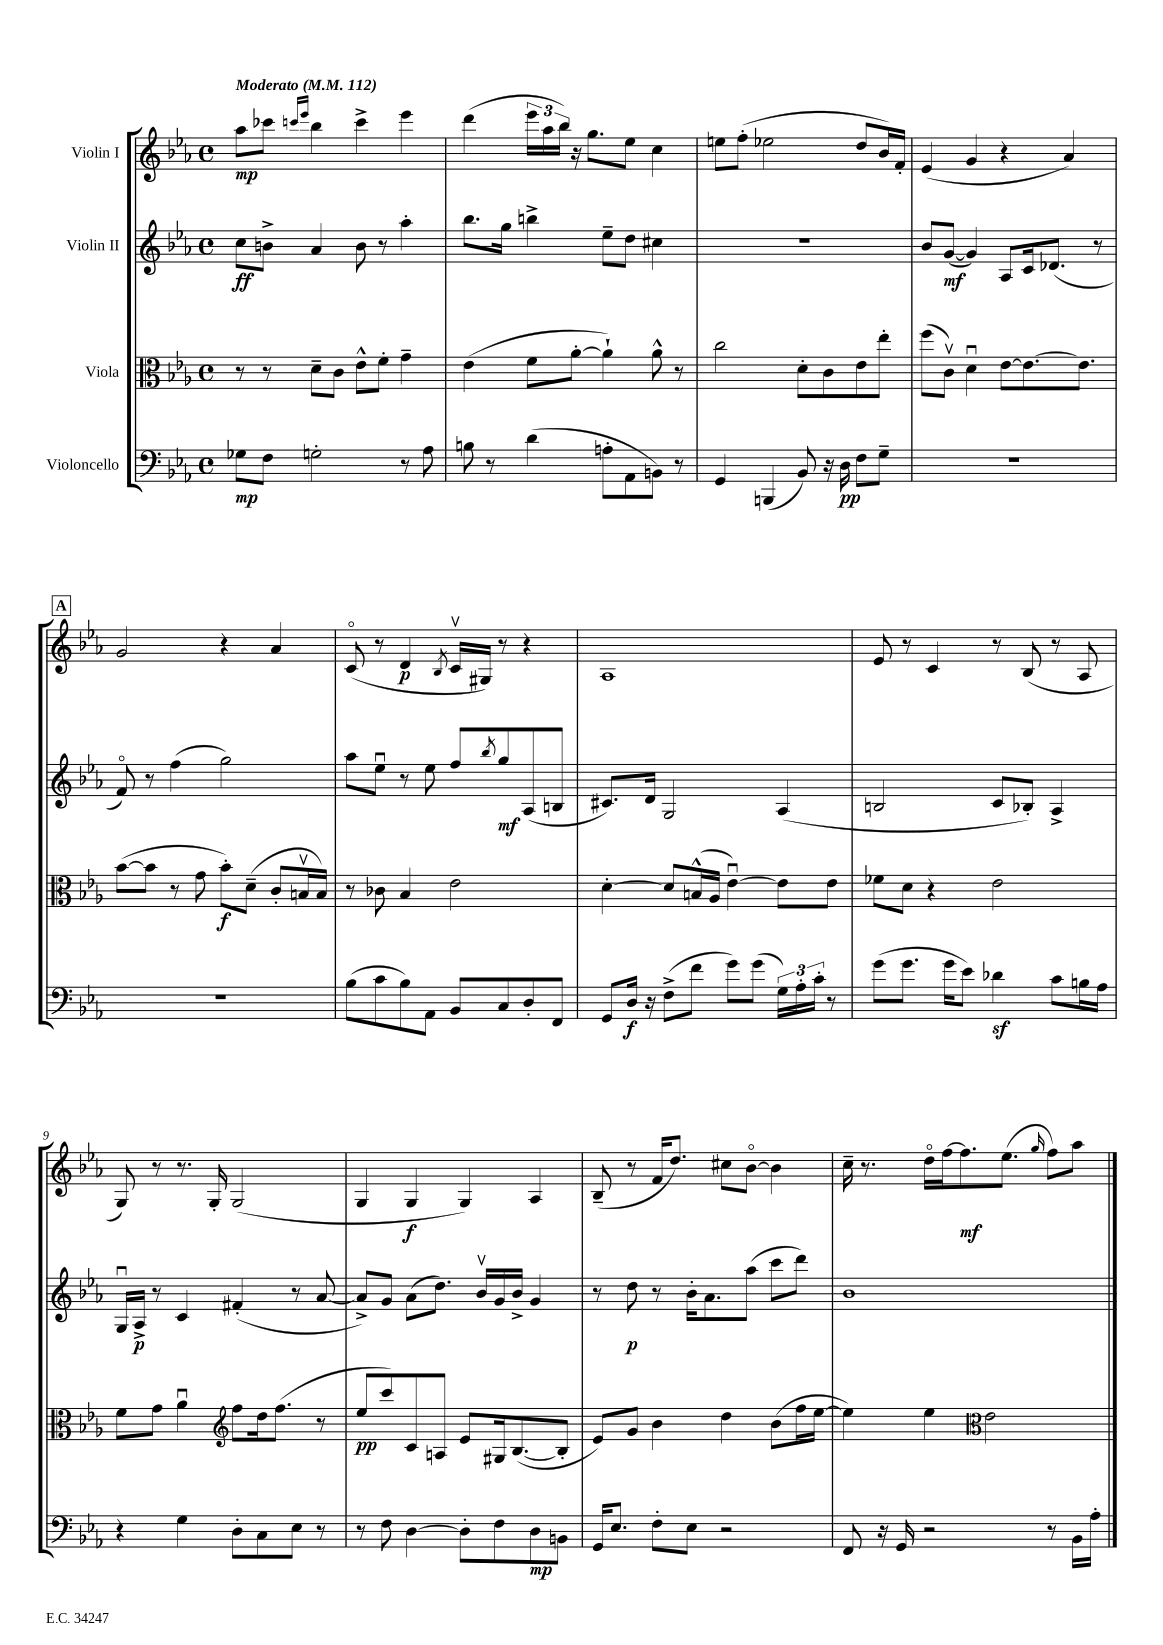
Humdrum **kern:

**kern	**dynam	**kern	**dynam	**kern	**dynam	**kern	**dynam
*part4	*part4	*part3	*part3	*part2	*part2	*part1	*part1
*staff4	*staff4	*staff3	*staff3	*staff2	*staff2	*staff1	*staff1
*I"Violoncello	*	*I"Viola	*	*I"Violin II	*	*I"Violin I	*
*clefF4	*	*clefC3	*	*clefG2	*	*clefG2	*
*k[b-e-a-]	*	*k[b-e-a-]	*	*k[b-e-a-]	*	*k[b-e-a-]	*
*M4/4	*	*M4/4	*	*M4/4	*	*M4/4	*
*met(c)	*	*met(c)	*	*met(c)	*	*met(c)	*
*MM112	*	*MM112	*	*MM112	*	*MM112	*
=1	=1	=1	=1	=1	=1	=1	=1
!	!	!	!	!	!	!LO:TX:a:B:t=Moderato	!
8G-X\L	mp	8r	.	8cc\L	ff	8aa-\L	mp
8F\J	.	8r	.	8bn^\J	.	8ccc-X\J	.
.	.	.	.	.	.	16qqcccn/LL	.
.	.	.	.	.	.	16qqeee-/JJ	.
2Gn'\	.	8d~\L	.	4a-/	.	4bb-\	.
.	.	8c\J	.	.	.	.	.
.	.	8e-^^\L	.	8b\	.	4ccc^\	.
.	.	8f'\J	.	8r	.	.	.
8r	.	4g~\	.	4aa-'\	.	4eee-\	.
8A-\	.	.	.	.	.	.	.
=2	=2	=2	=2	=2	=2	=2	=2
8Bn\	.	(4e-\	.	8.bb-\L	.	(4ddd\	.
8r	.	.	.	.	.	.	.
.	.	.	.	16gg\Jk	.	.	.
(4d\	.	8f\L	.	4bbn^\	.	24eee-\LL	.
.	.	.	.	.	.	24aa-\	.
.	.	.	.	.	.	24bb-\JJ)	.
.	.	[8a-'\J	.	.	.	16r	.
.	.	.	.	.	.	8.gg\L	.
8An'\L	.	4a-`\])	.	8ee-~\L	.	.	.
8AA-\	.	.	.	8dd\J	.	8ee-\J	.
8BBn\J)	.	8a-^^\	.	4cc#X\	.	4cc\	.
8r	.	8r	.	.	.	.	.
=3	=3	=3	=3	=3	=3	=3	=3
4GG/	.	2cc\	.	1r	.	8een\L	.
.	.	.	.	.	.	(8ff'\J	.
(4BBBn/	.	.	.	.	.	2ee-X\	.
8BB-/)	.	8d'\L	.	.	.	.	.
16r	.	8c\	.	.	.	.	.
16D\	pp	.	.	.	.	.	.
8F\L	.	8e-\	.	.	.	8dd/L	.
8G~\J	.	8ee-'\J	.	.	.	16b-/L)	.
.	.	.	.	.	.	16f'/JJ	.
=4	=4	=4	=4	=4	=4	=4	=4
1r	.	(8ff\L	.	8b-/L	.	(4e-/	.
.	.	8cv\J)	.	([8g/J	mf	.	.
.	.	4du\	.	4g/])	.	4g/	.
.	.	[8e-\L	.	8A-/L	.	4r	.
.	.	8.e-\_	.	16c/k	.	.	.
.	.	.	.	(8.d-X/J	.	.	.
.	.	.	.	.	.	4a-/)	.
.	.	8.e-\J]	.	.	.	.	.
.	.	.	.	8r	.	.	.
!!LO:LB:g=z
!!LO:REH:place=s1:t=A
=5	=5	=5	=5	=5	=5	=5	=5
1r	.	([8b-\L	.	8f/)	.	2g/	.
.	.	8b-\J]	.	8r	.	.	.
.	.	8r	.	(4ff\	.	.	.
.	.	8g\	.	.	.	.	.
.	.	8b-'\L)	f	2gg\)	.	4r	.
.	.	(8d~\J	.	.	.	.	.
.	.	8c'/L	.	.	.	4a-/	.
.	.	16Bnv/L	.	.	.	.	.
.	.	16B/JJ)	.	.	.	.	.
=6	=6	=6	=6	=6	=6	=6	=6
(8B-\L	.	8r	.	8aa-\L	.	(8c/	.
8c\	.	8c-X\	.	8ee-u\J	.	8r	.
8B-\)	.	4B-/	.	8r	.	4d/	p
8AA-\J	.	.	.	8ee-\	.	.	.
.	.	.	.	.	.	8qB-/	.
8BB-/L	.	2e-\	.	8ff/L	.	16cv/LL	.
.	.	.	.	.	.	16G#X/JJ)	.
.	.	.	.	8qbb-/	.	.	.
8C/	.	.	.	8gg/	mf	8r	.
8D'/	.	.	.	(8A-/	.	4r	.
8FF/J	.	.	.	8Bn/J	.	.	.
=7	=7	=7	=7	=7	=7	=7	=7
8GG/L	.	[4d'\	.	8.c#X/L)	.	1A-	.
16D/Jk	f	.	.	.	.	.	.
16r	.	.	.	16d/Jk	.	.	.
(8F^\L	.	8d/L]	.	2G/	.	.	.
8f\J	.	(16Bn^^/L	.	.	.	.	.
.	.	16A-/JJ	.	.	.	.	.
8g\L)	.	[4e-u\)	.	.	.	.	.
(8g\J	.	.	.	.	.	.	.
24G\LL)	.	8e-\L]	.	(4A-/	.	.	.
24A-'\	.	.	.	.	.	.	.
24c'\JJ	.	.	.	.	.	.	.
8r	.	8e-\J	.	.	.	.	.
=8	=8	=8	=8	=8	=8	=8	=8
(8g\L	.	8f-X\L	.	2Bn/	.	8e-/	.
8.g\J	.	8d\J	.	.	.	8r	.
.	.	4r	.	.	.	4c/	.
16g\KL	.	.	.	.	.	.	.
8e-\J)	.	.	.	.	.	.	.
4d-Xz\	.	2e-\	.	8c/L	.	8r	.
.	.	.	.	8B-X'/J)	.	(8B-/	.
8c\L	.	.	.	4A-^/	.	8r	.
16Bn\L	.	.	.	.	.	8A-/	.
16A-\JJ	.	.	.	.	.	.	.
!!LO:LB:g=z
=9	=9	=9	=9	=9	=9	=9	=9
4r	.	8f\L	.	16Gu/LL	.	8G/)	.
.	.	.	.	16A-^/JJ	p	.	.
.	.	8g\J	.	8r	.	8r	.
4G\	.	4a-u\	.	4c/	.	8.r	.
.	.	.	.	.	.	16G'/	.
*	*	*clefG2	*	*	*	*	*
8D'\L	.	8ff\L	.	(4f#X'/	.	(2G/	.
8C\	.	16dd\k	.	.	.	.	.
.	.	(8.ff\J	.	.	.	.	.
8E-\J	.	.	.	8r	.	.	.
8r	.	8r	.	[8a-/	.	.	.
=10	=10	=10	=10	=10	=10	=10	=10
8r	.	8ee-/L	pp	8a-^/L])	.	4G/	.
8F\	.	8ccc/)	.	8g/J	.	.	.
[4D\	.	8c/	.	(8a-\L	.	4G/	f
.	.	8An/J	.	8.dd\J)	.	.	.
8D'\L]	.	8e-/L	.	.	.	4G/)	.
.	.	.	.	16b-v/LL	.	.	.
8F\	.	16G#X/k	.	16g/	.	.	.
.	.	([8.B-/	.	16b-^/JJ	.	.	.
8D\	mp	.	.	4g/	.	4A-/	.
8BBn\J	.	8B-'/J]	.	.	.	.	.
=11	=11	=11	=11	=11	=11	=11	=11
16GG/KL	.	8e-/L)	.	8r	.	(8B-~/	.
8.E-/J	.	.	.	.	.	.	.
.	.	8g/J	.	8dd\	p	8r	.
8F'\L	.	4b-\	.	8r	.	16f/KL	.
.	.	.	.	.	.	8.dd/J)	.
8E-\J	.	.	.	16b-'\KL	.	.	.
.	.	.	.	8.a-\	.	.	.
2r	.	4dd\	.	.	.	8cc#X\L	.
.	.	.	.	(8aa-\J	.	[8b-\J	.
.	.	(8b-\L	.	8ccc\L	.	4b-\]	.
.	.	16ff\L	.	8ddd\J)	.	.	.
.	.	[16ee-\JJ	.	.	.	.	.
=12	=12	=12	=12	=12	=12	=12	=12
8FF/	.	4ee-\])	.	1b-	.	16cc~\	.
.	.	.	.	.	.	8.r	.
16r	.	.	.	.	.	.	.
16GG/	.	.	.	.	.	.	.
2r	.	4ee-\	.	.	.	16dd\LL	.
.	.	.	.	.	.	[16ff\J	.
.	.	.	.	.	.	8.ff\]	mf
*	*	*clefC3	*	*	*	*	*
.	.	2e-\	.	.	.	.	.
.	.	.	.	.	.	(8.ee-\J	.
.	.	.	.	.	.	16qqgg/	.
8r	.	.	.	.	.	8ff\L)	.
16BB-\LL	.	.	.	.	.	8aa-\J	.
16A-'\JJ	.	.	.	.	.	.	.
==	==	==	==	==	==	==	==
*-	*-	*-	*-	*-	*-	*-	*-
